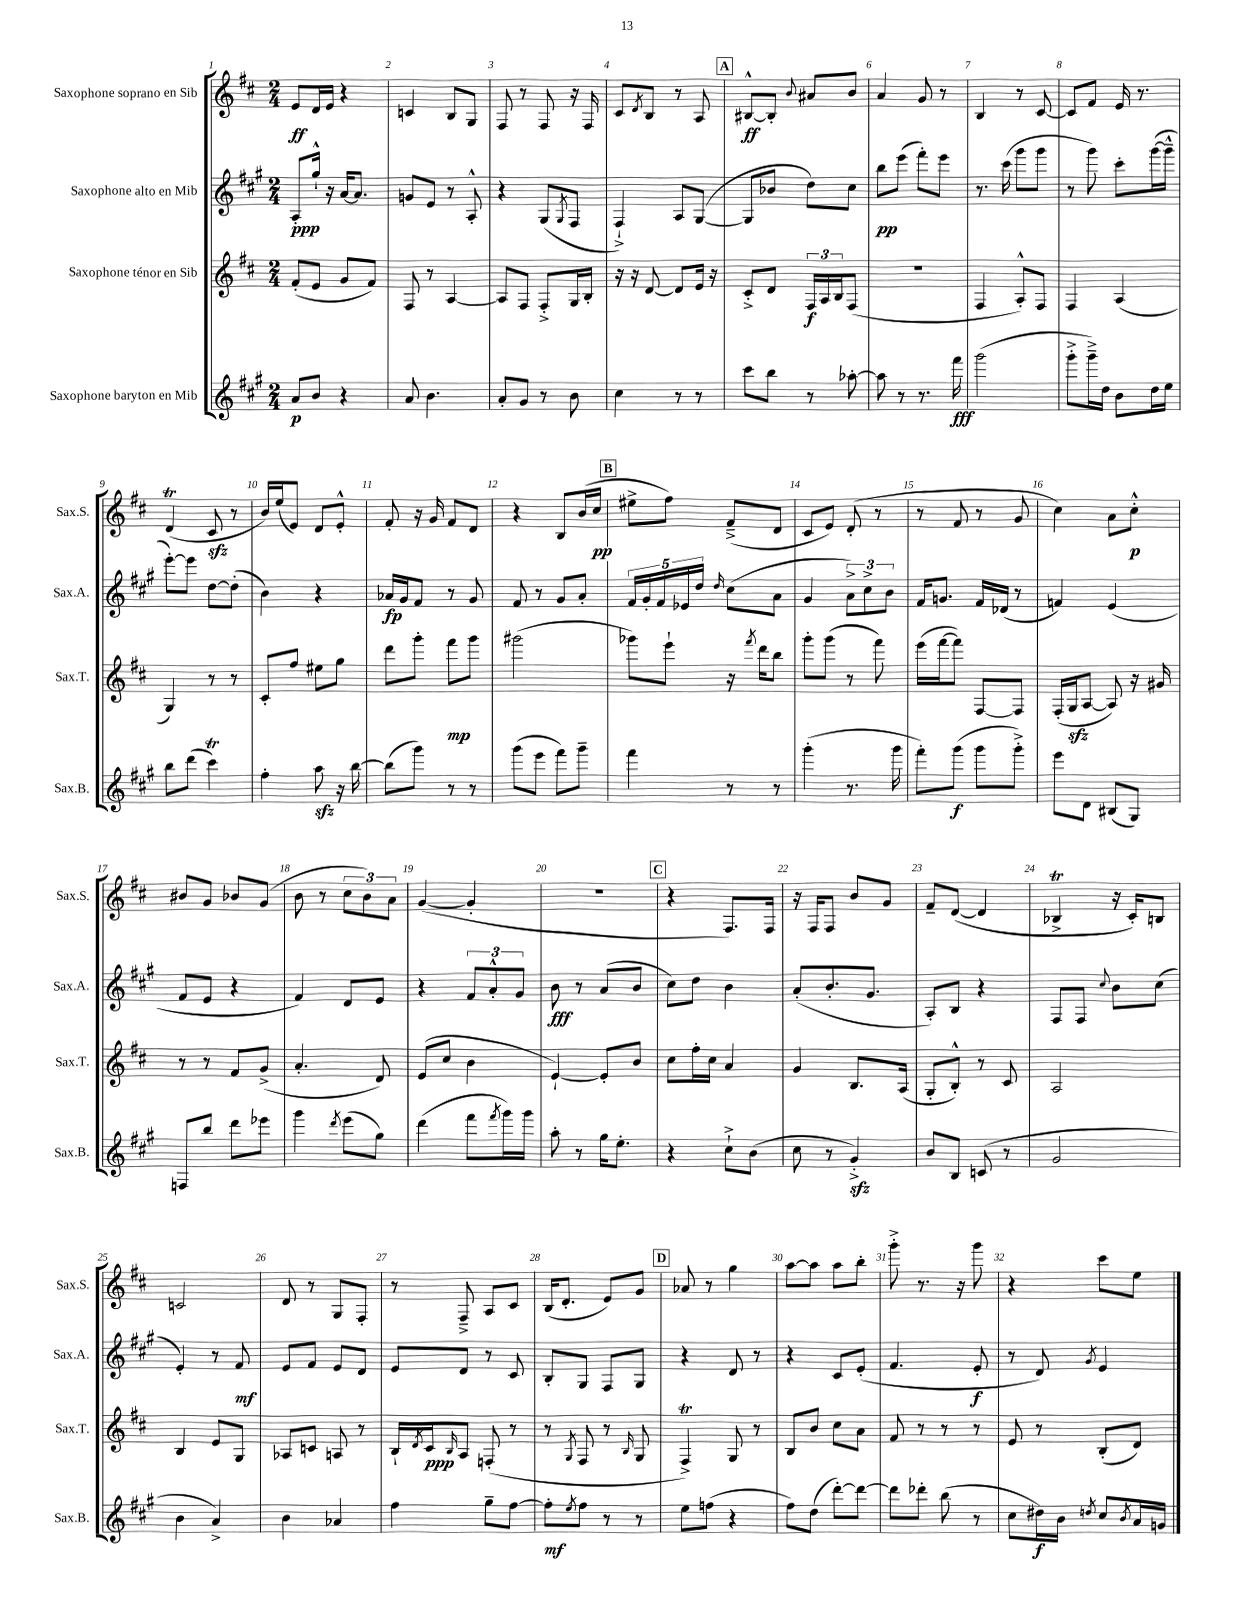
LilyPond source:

<<
\new StaffGroup <<
\new Staff = "s0" \with { instrumentName = "Saxophone soprano en Sib" shortInstrumentName = "Sax.S." } {
    \clef treble \key d \major \numericTimeSignature \time 2/4
    e'8\ff d'16 e'16 r4 |
    c'4 b8 g8 |
    fis8 r8 fis8 r16 fis16 |
    cis'8 \acciaccatura { d'8 } b8 r8 a8 |
    \mark \markup { \box "A" } bis8~-^\ff bis8-. \appoggiatura { b'8 } ais'8 b'8 |
    a'4 g'8 r8 |
    b4 r8 cis'8~ |
    cis'8 fis'8 e'16 r8. |
    d'4\trill( cis'8\sfz r8 |
    b'16) e''16( e'8) d'8 e'8-.-^ |
    fis'8-. r16 g'16 fis'8 d'8 |
    r4 b8 b'16( cis''16\pp |
    \mark \markup { \box "B" } eis''8-> fis''8) fis'8--->( d'8 |
    cis'8 e'8) d'8-.( r8 |
    r8 fis'8 r8 g'8 |
    cis''4) a'8 cis''8-.-^\p |
    bis'8 g'8 bes'8 g'8( |
    b'8 r8 \tuplet 3/2 { cis''8 b'8) a'8 } |
    g'4~( g'4-. |
    r2 |
    \mark \markup { \box "C" } r4 fis8.) fis16 |
    r16 fis16 fis8 b'8 g'8 |
    fis'8-- d'8~( d'4 |
    bes4->\trill r16 cis'16-.) b8 |
    c'2 |
    d'8 r8 g8 fis8-. |
    r8 fis8---> a8 cis'8 |
    b16( d'8.-. e'8) g'8 |
    \mark \markup { \box "D" } aes'8 r8 g''4 |
    a''8~ a''8 a''8 b''8-. |
    g'''8-.-> r8. r16 g'''8 |
    r4 cis'''8 e''8 \bar "|." |
}
\new Staff = "s1" \with { instrumentName = "Saxophone alto en Mib" shortInstrumentName = "Sax.A." } {
    \clef treble \key a \major \numericTimeSignature \time 2/4
    a8-.\ppp gis''16-!-^ r16 a'16~ a'8. |
    g'8 e'8 r8 a8-.-^ |
    r4 gis8( \acciaccatura { gis8 } fis8 |
    fis4-!->) a8 gis8~( |
    \mark \markup { \box "A" } gis8 bes'8 d''8) cis''8 |
    b''8\pp e'''8( fis'''8-.) e'''8 |
    r8. cis'''16( gis'''8 gis'''8 |
    r8 gis'''8) cis'''8-. gis'''16~( gis'''16---^ |
    e'''8~-.) e'''8 d''8~ d''8-.( |
    b'4) r4 |
    aes'16\fp gis'16 fis'8 r8 gis'8 |
    fis'8 r8 gis'8 a'8-. |
    \mark \markup { \box "B" } \tuplet 5/4 { fis'16 gis'16-. fis'16 ees'16 d''16 } \grace { d''16 } cis''8( a'8 |
    gis'4 \tuplet 3/2 { a'8->) cis''8-> b'8 } |
    fis'16 g'8. fis'16 des'16( r8 |
    f'4) e'4( |
    fis'8 e'8 r4 |
    fis'4) d'8 e'8 |
    r4 \tuplet 3/2 { fis'8 a'8-.-^ gis'8 } |
    b'8\fff r8 a'8( b'8 |
    \mark \markup { \box "C" } cis''8) d''8 b'4 |
    a'8-.( b'8.-. gis'8. |
    a8-.) b8 r4 |
    fis8 fis8 \appoggiatura { cis''8 } b'8 cis''8( |
    e'4-.) r8 fis'8\mf |
    e'8 fis'8 e'8 d'8 |
    e'8 d'8 r8 cis'8 |
    b8-. gis8 fis8 gis8 |
    \mark \markup { \box "D" } r4 d'8 r8 |
    r4 cis'8 e'8-.( |
    fis'4. e'8-.\f |
    r8 d'8) \acciaccatura { gis'8 } e'4 \bar "|." |
}
\new Staff = "s2" \with { instrumentName = "Saxophone ténor en Sib" shortInstrumentName = "Sax.T." } {
    \clef treble \key d \major \numericTimeSignature \time 2/4
    fis'8-.( e'8 g'8 fis'8) |
    fis8 r8 a4~ |
    a8 fis8 fis8-.-> g16 b16-. |
    r16 r16 d'8~ d'8 e'16 r16 |
    \mark \markup { \box "A" } cis'8-.-> d'8 \tuplet 3/2 { fis16\f a16 b16 } fis8( |
    r2 |
    fis4 a8-.-^) fis8 |
    fis4 a4( |
    g4) r8 r8 |
    cis'8-. fis''8 eis''8 g''8 |
    d'''8 g'''8-. fis'''8\mp g'''8 |
    gis'''2( |
    \mark \markup { \box "B" } ges'''8) e'''8-! r16 \acciaccatura { fis'''8 } d'''16 b''8 |
    g'''8-. g'''8( r8 fis'''8) |
    e'''16( fis'''16~ fis'''8) fis8~ fis8 |
    fis16-.( g16\sfz a8~ a8) r16 gis'16 |
    r8 r8 fis'8 g'8->( |
    a'4.-. d'8) |
    e'8( cis''8 b'4 |
    e'4~-!) e'8-. b'8 |
    \mark \markup { \box "C" } cis''8 fis''16-. cis''16 a'4 |
    g'4 b8. a16( |
    g8-. b8-.-^) r8 cis'8 |
    a2 |
    b4 e'8 g8 |
    aes8 c'8 a8 r8 |
    b16-! \acciaccatura { d'8 } cis'16\ppp \grace { b16 } a8 f8-.( r8 |
    r8 \acciaccatura { g8 } fis8 r8 \grace { b16 } g8 |
    \mark \markup { \box "D" } fis4->\trill) g8 r8 |
    b8 b'8 cis''8 a'8 |
    fis'8 r8 r8 r8 |
    e'8 r8 b8-.( d'8) \bar "|." |
}
\new Staff = "s3" \with { instrumentName = "Saxophone baryton en Mib" shortInstrumentName = "Sax.B." } {
    \clef treble \key a \major \numericTimeSignature \time 2/4
    a'8\p b'8 r4 |
    a'8 b'4. |
    a'8-. gis'8 r8 b'8 |
    cis''4 r8 r8 |
    \mark \markup { \box "A" } cis'''8 b''8 r8 aes''8~-. |
    aes''8 r8 r8. fis'''16\fff |
    gis'''2( |
    gis'''8-.-> gis'''16--->) d''16 b'8 d''16 e''16 |
    b''8 d'''8( cis'''4\trill) |
    fis''4-. a''8\sfz r16 b''16~ |
    b''8( gis'''8) r8 r8 |
    gis'''8( e'''8 fis'''8) gis'''8-- |
    \mark \markup { \box "B" } fis'''4 r8 r8 |
    gis'''4-.( r8. gis'''16 |
    fis'''8-.) gis'''8\f( gis'''8 gis'''8-.->) |
    e'''8 d'8 bis8( gis8) |
    f8 b''8 d'''8 ees'''8 |
    gis'''4 \acciaccatura { d'''8 } e'''8( gis''8) |
    d'''4( fis'''8 \acciaccatura { fis'''8 } gis'''16) gis'''16 |
    a''8-. r8 gis''16 e''8.-. |
    \mark \markup { \box "C" } r4 cis''8-!-> b'8( |
    cis''8 r8 gis'4-.->\sfz) |
    b'8 b8 c'8( r8 |
    gis'2 |
    b'4 a'4->) |
    b'4 aes'4 |
    fis''4 gis''8-- fis''8~ |
    fis''8-.\mf \acciaccatura { e''8 } fis''8 r8 r8 |
    \mark \markup { \box "D" } e''8 f''8( r4 |
    fis''8) d''8( d'''8~-.) d'''8~ |
    d'''8 des'''8-. b''8( r8 |
    cis''8 dis''16\f) b'16 \acciaccatura { d''8 } cis''8 \acciaccatura { b'8 } a'16 g'16 \bar "|." |
}
>>
>>
\layout { \context { \Score \override BarNumber.break-visibility = ##(#f #t #t) barNumberVisibility = #all-bar-numbers-visible } }
